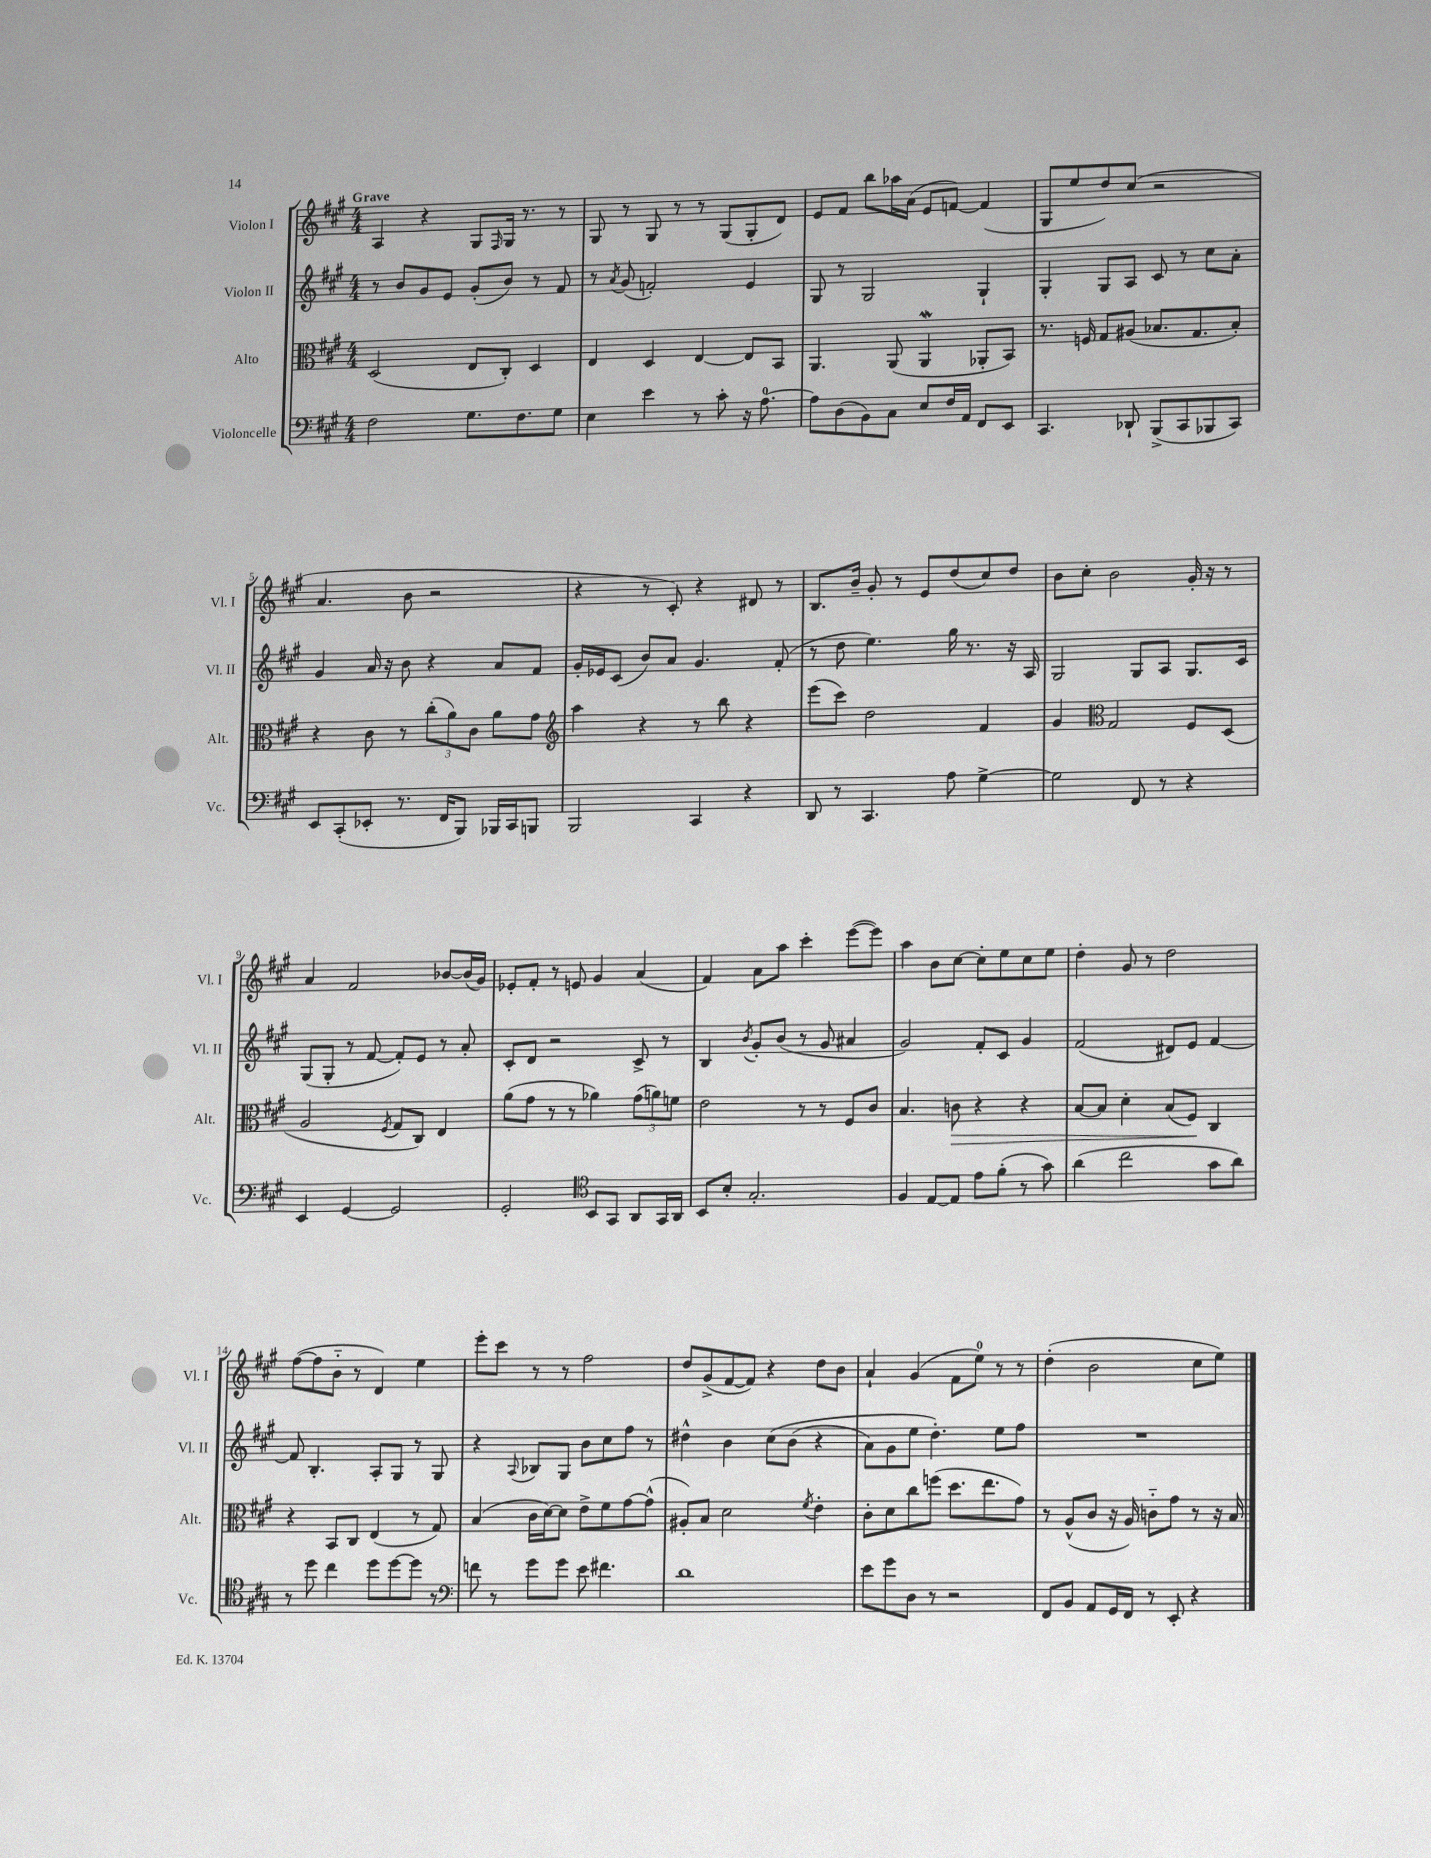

**kern	**kern	**dynam	**kern	**kern
*part4	*part3	*part3	*part2	*part1
*staff4	*staff3	*staff3	*staff2	*staff1
*I"Violoncelle	*I"Alto	*	*I"Violon II	*I"Violon I
*I'Vc.	*I'Alt.	*	*I'Vl. II	*I'Vl. I
*clefF4	*clefC3	*	*clefG2	*clefG2
*k[f#c#g#]	*k[f#c#g#]	*	*k[f#c#g#]	*k[f#c#g#]
*M4/4	*M4/4	*	*M4/4	*M4/4
=1	=1	=1	=1	=1
!	!	!	!	!LO:TX:a:B:t=Grave
2F#\	(2D/	.	8r	4A/
.	.	.	8b/L	.
.	.	.	8g#/	4r
.	.	.	8e/J	.
8.G#\L	8E/L	.	(8g#'/L	8G#/L
.	.	.	.	16qqF#/
.	8C#'/J)	.	8b/J)	16G#/Jk
8.F#\	.	.	.	8.r
.	4D/	.	8r	.
8G#\J	.	.	8f#/	8r
=2	=2	=2	=2	=2
4E\	4E/	.	8r	8G#/
.	.	.	8qa/	.
.	.	.	(8g#/	8r
4e\	4D/	.	2fn'/)	8G#/
.	.	.	.	8r
8r	[4E/	.	.	8r
8c#'\	.	.	.	(8G#/L
16r	8E/L]	.	4e/	8G#'/
[8.A\	.	.	.	.
.	8BB/J	.	.	8d/J)
=3	=3	=3	=3	=3
8A\L]	4.AA/	.	8G#/	8e/L
(8D\	.	.	8r	8f#/J
8BB\)	.	.	2G#/	8bb\L
8C#\J	(8AA/	.	.	16aa-X\L
.	.	.	.	(16a\JJ
8E/L	4AAw/	.	.	8e/L
16F#/L	.	.	.	[8fn/J)
16AA/JJ	.	.	.	.
8FF#/L	8AA-X'/L	.	4G#`/	(4f/]
8EE/J	8BB/J)	.	.	.
=4	=4	=4	=4	=4
4.CC#/	8.r	.	4G#'/	8G#/L
.	.	.	.	8ee/
.	16Fn/	.	.	.
.	8G#/L	.	8G#/L	8dd/)
8DD-X`/	(8A#X/J	.	8A/J	(8cc#/J
(8BBB^/L	8.B-X/L	.	8c#/	2r
8CC#/	.	.	8r	.
.	8.G#/	.	.	.
8BBB-X/	.	.	8cc#\L	.
8CC#/J)	8B-'/J)	.	8a'\J	.
!!LO:LB:g=z
=5	=5	=5	=5	=5
8EE/L	4r	.	4g#/	4.a/
(8CC#'/	.	.	.	.
8EE-X'/J	8c#\	.	16a/	.
.	.	.	16r	.
8.r	8r	.	8b\	8b\
.	(12cc#'\L	.	4r	2r
16FF#/KL	.	.	.	.
.	12a\)	.	.	.
8BBB/J)	.	.	.	.
.	12c#\J	.	.	.
16BBB-X/LL	8a\L	.	8a/L	.
16CC#/J	.	.	.	.
8BBBn/J	8g#\J	.	8f#/J	.
=6	=6	=6	=6	=6
*	*clefG2	*	*	*
2BBB/	4aa\	.	16g#'/LL	4r
.	.	.	16e-X/J	.
.	.	.	(8c#/J	.
.	4r	.	8b/L)	8r
.	.	.	8a/J	8c#'/)
4CC#/	8r	.	4.g#/	4r
.	8bb\	.	.	.
4r	4r	.	.	8d#X/
.	.	.	(8f#'/	8r
=7	=7	=7	=7	=7
8DD/	(8eee\L	.	8r	8.B/L
8r	8ccc#\J)	.	8dd\	.
.	.	.	.	16b~/Jk
4.CC#/	2dd\	.	4.ee\)	8g#'/
.	.	.	.	8r
.	.	.	.	8e/L
8A\	.	.	16gg#\	(8dd/
.	.	.	8.r	.
[4G#^\	4f#/	.	.	8cc#/)
.	.	.	16r	8dd/J
.	.	.	16A/	.
=8	=8	=8	=8	=8
2G#\]	4g#/	.	2G#/	8b\L
.	.	.	.	8cc#'\J
*	*clefC3	*	*	*
.	2G#/	.	.	2b\
8FF#/	.	.	8G#/L	.
8r	.	.	8A/J	.
4r	8F#/L	.	8.G#/L	16g#'/
.	.	.	.	16r
.	(8D/J	.	.	8r
.	.	.	16c#/Jk	.
!!LO:LB:g=z
=9	=9	=9	=9	=9
4EE/	2A/	.	(8G#/L	4a/
.	.	.	8G#'/J	.
[4GG#/	.	.	8r	2f#/
.	.	.	[8f#/	.
.	8qF#/	.	.	.
2GG#/]	8G#/L	.	8f#'/L])	.
.	8C#/J)	.	8e/J	.
.	4E/	.	8r	[8b-X/L
.	.	.	8a'/	(16b-/L]
.	.	.	.	16g#/JJ)
=10	=10	=10	=10	=10
2GG#'/	(8a\L	.	8c#'/L	8e-X'/L
.	8g#\J	.	8d/J	8f#'/J
.	8r	.	2r	8r
.	8r	.	.	8en/
*clefC4	*	*	*	*
8BB/L	4a-X\)	.	.	4g#/
8GG#/J	.	.	.	.
8AA/L	(12g#\L	.	8c#^/	(4a/
.	12an\)	.	.	.
16GG#/L	.	.	8r	.
.	12fn\J	.	.	.
16AA/JJ	.	.	.	.
=11	=11	=11	=11	=11
8BB/L	2e\	.	4B/	4f#/)
8B'/J	.	.	.	.
.	.	.	8qb/	.
2.G#'/	.	.	8g#'/L	8a\L
.	.	.	(8b/J	8aa\J
.	8r	.	8r	4ccc#'\
.	8r	.	8g#/	.
.	8F#/L	.	4a#X/	([8eee\L
.	8c#/J	.	.	8eee\J])
=12	=12	=12	=12	=12
4F#/	4.B/	.	2g#/)	4aa\
[8E/L	.	.	.	8b\L
!	!	!LO:HP:b	!	!
8E/J]	8cn\	>	.	[8cc#\J
8e\L	4r	.	8f#'/L	8cc#'\L]
(8f#'\J	.	.	8c#/J	8ee\
8r	4r	.	4g#/	8cc#\
8g#\)	.	.	.	8ee\J
=13	=13	=13	=13	=13
(4a\	[8B/L	.	(2f#/	4dd'\
.	8B/J]	.	.	.
2cc#\	4d'\	.	.	8g#/
.	.	.	.	8r
.	(8B/L	.	8d#X/L)	2dd\
.	8F#/J)	.	8e/J	.
8g#\L	4C#/	]	[4f#/	.
8a\J)	.	.	.	.
!!LO:LB:g=z
=14	=14	=14	=14	=14
8r	4r	.	8f#/]	([8ff#\L
8dd\	.	.	4.B'/	8ff#\]
4cc#\	8BB/L	.	.	8b\J
.	8C#/J	.	.	8r
8dd\L	(4E/	.	8A'/L	4d/)
[8dd\	.	.	8G#/J	.
8dd\J]	8r	.	8r	4ee\
8r	8G#/)	.	8G#/	.
=15	=15	=15	=15	=15
*clefF4	*	*	*	*
8fn\	(4B/	.	4r	8eee'\L
8r	.	.	.	8ccc#\J
.	.	.	8qqA/	.
8g#\L	16c#\LL	.	8B-X/L	8r
.	[16d\J)	.	.	.
8g#\J	8d\J]	.	8G#/J	8r
8e\	8e^\L	.	8b\L	2ff#\
4.f#X\	8f#\	.	8cc#\	.
.	[8g#\	.	8ff#\J	.
.	(8g#^^\J]	.	8r	.
=16	=16	=16	=16	=16
1d	8A#X'/L)	.	4dd#X^^\	8dd/L
.	8B/J	.	.	(8g#^/
.	2d\	.	4b\	[8f#/
.	.	.	.	8f#/J])
.	.	.	(8cc#\L	4r
.	.	.	(8b\J	.
.	8qf#/	.	.	.
.	4e'\	.	4r	8dd\L
.	.	.	.	8b\J
=17	=17	=17	=17	=17
8e\L	8c#'\L	.	8a\L)	4a`/
8g#\	8d\	.	8g#\	.
8D\J	8cc#\	.	8ee\J	(4g#/
8r	(8ffn\J	.	4.dd'\)	.
2r	8.dd\L	.	.	8f#\L
.	.	.	.	8ee\J)
.	8.ee\	.	.	.
.	.	.	8ee\L	8r
.	8g#\J)	.	8ff#\J	8r
=18	=18	=18	=18	=18
8FF#/L	8r	.	1r	(4dd'\
8BB/J	(8A^^/L	.	.	.
8AA/L	8c#/J	.	.	2b\
16GG#/L	16r	.	.	.
16FF#/JJ	16A/)	.	.	.
8r	8cn\L	.	.	.
8EE'/	8g#\J	.	.	.
4r	8r	.	.	8cc#\L
.	16r	.	.	8ee\J)
.	16B/	.	.	.
==	==	==	==	==
*-	*-	*-	*-	*-
